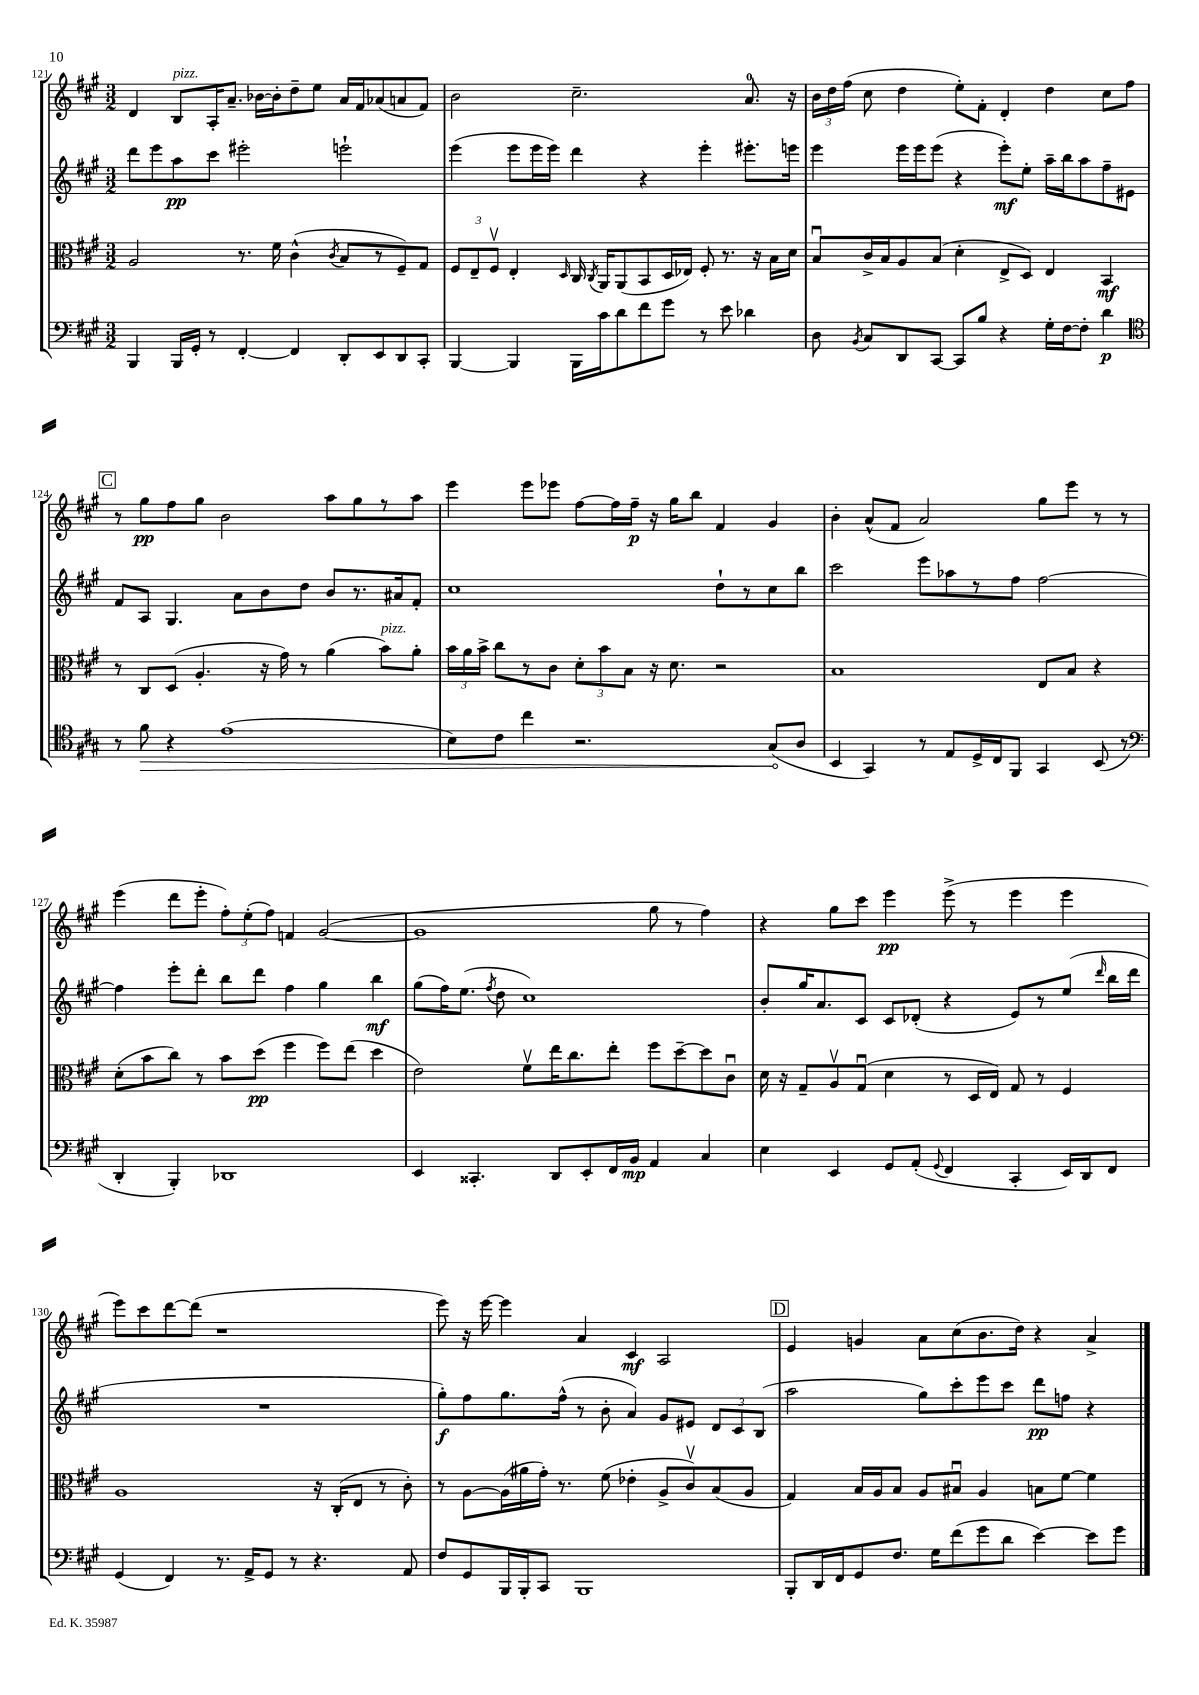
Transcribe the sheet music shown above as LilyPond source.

<<
\new StaffGroup <<
\new Staff = "s0" {
    \clef treble \key a \major \numericTimeSignature \time 3/2
    \autoBeamOff d'4 b8[^\markup { \italic "pizz." } a16-. a'8.]-- bes'16[~ bes'16-. d''8-- e''8] a'16[ fis'16 aes'8( a'8 fis'8]) |
    b'2 cis''2.-- a'8.-0 r16 |
    \tuplet 3/2 { b'16[ d''16 fis''16]( } cis''8 d''4 e''8[-.) fis'8]-. d'4-. d''4 cis''8[ fis''8] |
    \mark \markup { \box "C" } r8 gis''8[\pp fis''8 gis''8] b'2 a''8[ gis''8 r8 a''8] |
    e'''4 e'''8[ ees'''8] fis''8[~ fis''16 fis''16]--\p r16 gis''16[ b''8] fis'4 gis'4 |
    b'4-. a'8[-^( fis'8] a'2) gis''8[ e'''8] r8 r8 |
    e'''4( d'''8[ e'''8]-. \tuplet 3/2 { fis''8[-.) e''8-.( fis''8]) } f'4 gis'2~( |
    gis'1 gis''8 r8 fis''4) |
    r4 gis''8[ cis'''8] e'''4\pp e'''8->( r8 e'''4 e'''4 |
    e'''8[) cis'''8 d'''8~ d'''8]( r1 |
    e'''8) r16 e'''16~ e'''4 a'4 cis'4\mf a2 |
    \mark \markup { \box "D" } e'4 g'4 a'8[ cis''8( b'8. d''16]) r4 a'4-> \bar "|." |
}
\new Staff = "s1" {
    \clef treble \key a \major \numericTimeSignature \time 3/2
    \autoBeamOff d'''8[ e'''8 a''8\pp cis'''8] eis'''2-. e'''2-! |
    e'''4( e'''8[ e'''16 e'''16]) d'''4 r4 e'''4-. eis'''8.[-. e'''16] |
    e'''4 e'''16[ e'''16 e'''8]( r4 e'''8[-.\mf) e''8]-. a''16[-- b''16 a''8 fis''8-- eis'8] |
    \mark \markup { \box "C" } fis'8[ a8] gis4. a'8[ b'8 d''8] b'8[ r8. ais'16 fis'8]-. |
    cis''1 d''8[-! r8 cis''8 b''8] |
    cis'''2 e'''8[ aes''8 r8 fis''8] fis''2~ |
    fis''4 e'''8[-. d'''8]-. b''8[ d'''8] fis''4 gis''4 b''4\mf |
    gis''8[( fis''16) e''8.]( \acciaccatura { fis''8 } d''8 cis''1) |
    b'8[-. gis''16 a'8. cis'8] cis'8[ des'8]-.( r4 e'8[) r8 e''8]( \grace { d'''16 } b''16[ d'''16] |
    R1. |
    gis''8[-.\f) fis''8 gis''8. fis''16]-^( r8 b'8-. a'4) gis'8[ eis'8] \tuplet 3/2 { d'8[ cis'8 b8]( } |
    \mark \markup { \box "D" } a''2 gis''8[) cis'''8-. e'''8 cis'''8] d'''8[\pp f''8] r4 \bar "|." |
}
\new Staff = "s2" {
    \clef alto \key a \major \numericTimeSignature \time 3/2
    \autoBeamOff a2 r8. fis'16 cis'4-^( \acciaccatura { cis'8 } b8[ r8 fis8--) gis8] |
    \tuplet 3/2 { fis8[ e8-- fis8]\upbow } e4-. \grace { d16 } cis16 \acciaccatura { cis8 } a,16[ a,8( b,8 d16 ees16]) fis8-. r8. r16 b16[ d'16] |
    b8[\downbow cis'16-> b16 a8 b8]( d'4-. e8[-> d8]) e4 b,4\mf |
    \mark \markup { \box "C" } r8 cis8[ d8]( a4.-. r16 gis'16) r8 a'4( b'8[^\markup { \italic "pizz." }) a'8]-. |
    \tuplet 3/2 { b'16[ a'16 b'16]-> } cis''8[ r8 cis'8] \tuplet 3/2 { d'8[-. b'8 b8] } r16 d'8. r2 |
    b1 e8[ b8] r4 |
    d'8[-.( b'8 cis''8]) r8 b'8[ d''8]\pp( fis''4 fis''8[) e''8]( d''4 |
    e'2) fis'8[\upbow e''16 cis''8. e''8]-. fis''8[ d''8~-- d''8 cis'8]\downbow |
    d'16 r16 gis8[-- a8\upbow gis8]\downbow( d'4 r8 d16[ e16]) gis8 r8 fis4 |
    a1 r16 cis16[-.( e8] r8 cis'8-.) |
    r8 a8[~ a16( ais'16 gis'16]-.) r8. fis'8( ees'4-. a8[-> cis'8\upbow) b8( a8] |
    \mark \markup { \box "D" } gis4) b16[ a16 b8] a8[ bis8]\downbow a4 b8[ fis'8]~ fis'4 \bar "|." |
}
\new Staff = "s3" {
    \clef bass \key a \major \numericTimeSignature \time 3/2
    \autoBeamOff b,,4 b,,16[ gis,16]-. r8 fis,4~-. fis,4 d,8[-. e,8 d,8 cis,8]-. |
    b,,4~ b,,4 b,,16[ cis'16 d'8 fis'8 gis'8] r8 e'8 des'4 |
    d8 \acciaccatura { b,8 } cis8[ d,8 cis,8]~ cis,8[ b8] r4 gis16[-. fis16~ fis8]-. d'4\p |
    \mark \markup { \box "C" } \clef tenor r8 \once \override Hairpin.circled-tip = ##t fis'8\> r4 e'1( |
    b8[) cis'8] cis''4 r2. gis8[\!( a8] |
    b,4 gis,4) r8 e8[ d16-> cis16 fis,8] gis,4 b,8( r8 |
    \clef bass d,4-. b,,4-.) des,1 |
    e,4 cisis,4.-. d,8[ e,8-. fis,16 b,16]\mp a,4 cis4 |
    e4 e,4 gis,8[ a,8]-.( \appoggiatura { gis,8 } fis,4 cis,4-. e,16[) d,16 fis,8] |
    gis,4( fis,4) r8. a,16[-> gis,8] r8 r4. a,8 |
    fis8[ gis,8 b,,16 b,,16-. cis,8] b,,1 |
    \mark \markup { \box "D" } b,,8[-. d,16 fis,16 gis,8 fis8.] gis16[ fis'8( gis'8 d'8] e'4~) e'8[ gis'8] \bar "|." |
}
>>
>>
\layout { \context { \Score currentBarNumber = #121 } }
